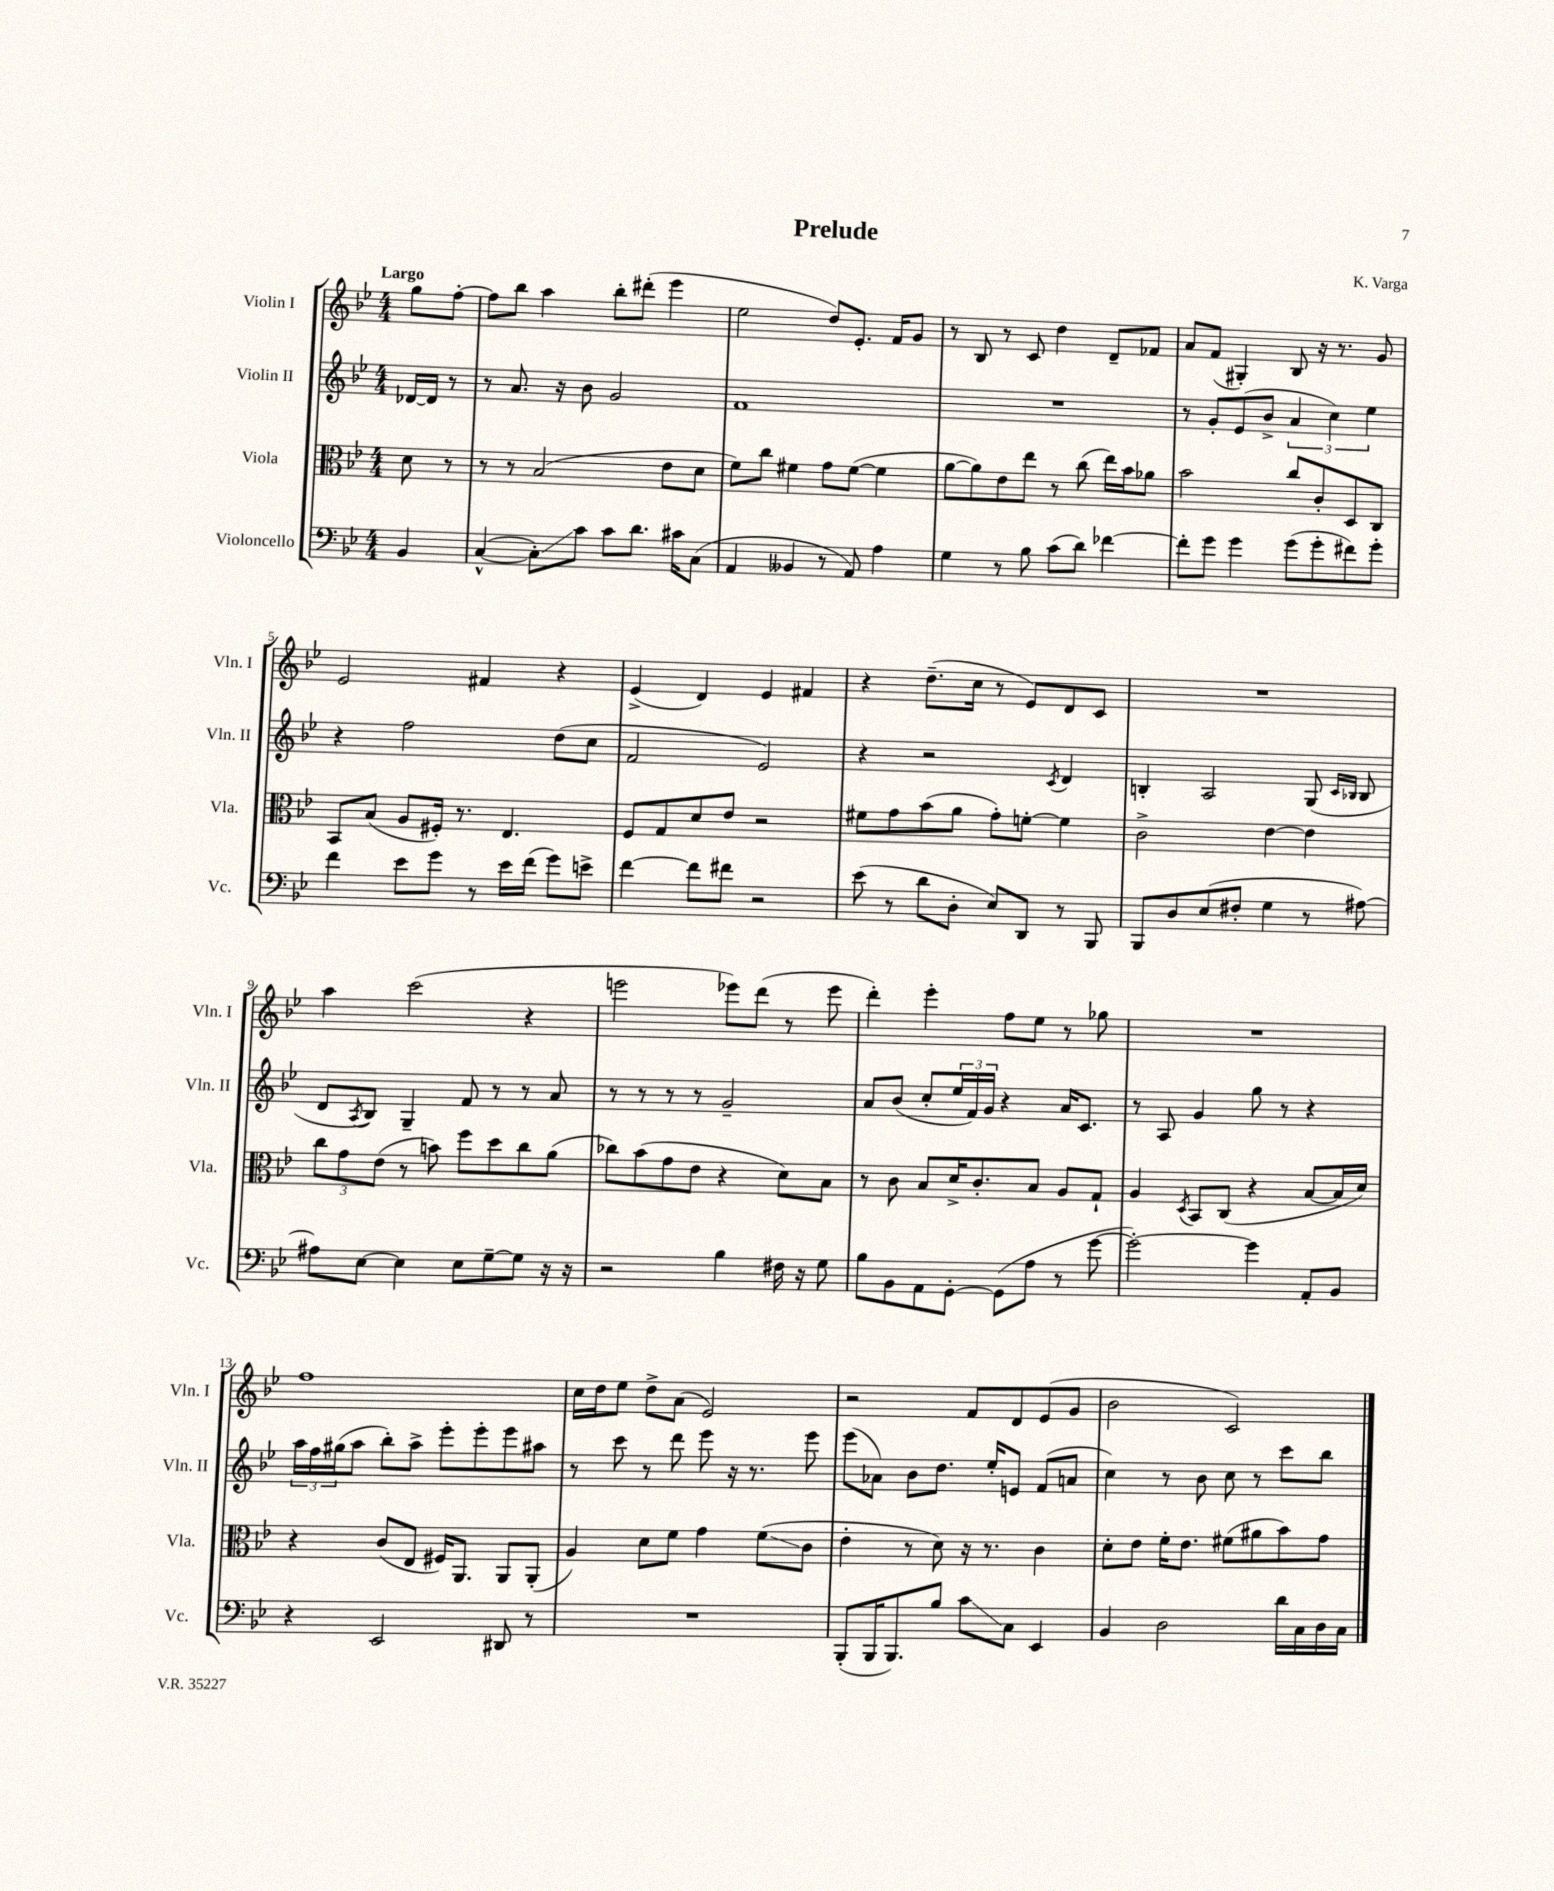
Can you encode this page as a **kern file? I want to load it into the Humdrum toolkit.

**kern	**kern	**kern	**kern
*staff4	*staff3	*staff2	*staff1
*clefF4	*clefC3	*clefG2	*clefG2
*k[b-e-]	*k[b-e-]	*k[b-e-]	*k[b-e-]
*M4/4	*M4/4	*M4/4	*M4/4
4BB-/	8d\	[16d-/LL	8gg\L
.	.	16d-/]JJ	.
.	8r	8r	[8ff'\J
=	=	=	=
([4C^^/	8r	8r	8ff\]L
.	8r	8.a/	8bb-\J
8C'\]L)	(2B-/	.	4aa\
.	.	16r	.
8c\J	.	8b-\	.
8c\L	.	2g/	8bb-'\L
8.d\J	.	.	(8ddd#'\J
.	8e-\L	.	4eee-\
16c#\LK	.	.	.
(8C\J	8d\J	.	.
=	=	=	=
4AA/	8f\L)	1f	2ee-\
.	8cc\J	.	.
4BB--/	4f#\	.	.
8r	8g\L	.	8dd/L)
8AA/)	([8f#\J	.	8.e-'/J
4A\	4f#\]	.	.
.	.	.	16f/LK
.	.	.	8g/J
=	=	=	=
4G\	[8a\L	1r	8r
.	8a\])	.	8B-/
8r	8e-\	.	8r
8B-\	8ee-\J	.	8c/
(8c\L	8r	.	4dd\
8d\J)	(8cc\	.	.
[4f-\	16ee-\LL)	.	8d~/L
.	16b-\J	.	.
.	8a-\J	.	8f-/J
=	=	=	=
8f-'\]L	2b-\	8r	8a/L
8g\J	.	8g'/L	(8f/J
4g\	.	(8e-/	4G#'/)
.	.	8b-^/J	.
(8g\L	8cc/L	6a/	8B-/
8g'\	8c'/	.	16r
.	.	6cc\)	.
.	.	.	8.r
8f#\)	8D/	.	.
.	.	6ee-\	.
8g'\J	8C/J	.	8g/
=	=	=	=
4f\	8BB-/L	4r	2e-/
.	(8B-/J	.	.
8e-\L	8A/L	2ff\	.
8g\J	16F#'/Jk)	.	.
.	8.r	.	.
8r	.	.	4f#/
16e-\LL	4.E-/	.	.
(16f\JJ	.	.	.
8g\L)	.	(8dd\L	4r
8e^\J	.	8cc\J	.
=	=	=	=
[4f\	8F/L	2f/	(4e-^/
.	8G/	.	.
8f\]L	8d/	.	4d/)
8f#\J	8e-/J	.	.
2r	2r	2e-/)	4e-/
.	.	.	4f#/
=	=	=	=
(8e-\	8f#\L	4r	4r
8r	8g\	.	.
8d\L	(8b-\	2r	(8.dd~\L
8D'\J	8a\J	.	.
.	.	.	16cc\Jk
8E-/L)	8g'\L)	.	8r
8DD/J	[8f'\J	.	8e-/L)
.	.	8qc/	.
8r	4f\]	4d/	8d/
8BBB-/	.	.	8c/J
=	=	=	=
8BBB-/L	2c^\	4B'/	1r
8D/	.	.	.
(8E-/	.	2A/	.
8F#'/J	.	.	.
4G\	[4e-\	.	.
8r	4e-\]	(8G/	.
.	.	16qqc/LL	.
.	.	16qqB-/JJ	.
[8A#\)	.	8B-/	.
=	=	=	=
8A#\]L	12cc\L	8d/L	4aa\
.	12g\	.	.
.	.	8qA/	.
[8E-\J	.	8B-/J)	.
.	(12e-\J	.	.
4E-\]	8r	4G~/	(2ccc\
.	8b\)	.	.
8E-\L	8ff\L	8f/	.
[8G~\	8dd\	8r	.
8G\]J	8cc\	8r	4r
16r	(8a\J	8a/	.
16r	.	.	.
=	=	=	=
2r	8cc-\L)	8r	2eee\
.	(8b-\	8r	.
.	8g\	8r	.
.	8e-\J	8r	.
4B-\	4r	2g~/	8eee-\L)
.	.	.	(8ddd\J
16F#\	8d\L)	.	8r
16r	.	.	.
8G\	8B-\J	.	8eee-\
=	=	=	=
8B-\L	8r	8a/L	4ddd'\)
8BB-\	8c\	(8b-/J	.
8AA\	8B-/L	8cc'/L	4eee-'\
[8GG'\J	16d^/K	24ee-/L	.
.	.	24f/)	.
.	8.c'/	.	.
.	.	24g/JJ	.
(8GG\]L	.	4r	8ff\L
8A\J	8B-/J	.	8ee-\J
8r	8A/L	16a/LK	8r
.	.	8.c/J	.
[8g\	8G`/J	.	8gg-\
=	=	=	=
2g'\_)	4A/	8r	1r
.	.	8A/	.
.	8qD/	.	.
.	8BB-/L	4g/	.
.	(8C/J	.	.
4g\]	4r	8gg\	.
.	.	8r	.
8AA'/L	[8B-/L	4r	.
8BB-/J	16B-/]L	.	.
.	16d/JJ)	.	.
=	=	=	=
4r	4r	24aa\LL	1ff
.	.	24ff\	.
.	.	(24gg#\J	.
.	.	8aa\J	.
2EE-/	(8c/L	8bb-'\L)	.
.	8E-/J	8aa^\J	.
.	16F#/LK)	8eee-'\L	.
.	8.AA/J	.	.
.	.	8eee-'\	.
8DD#/	8AA/L	8eee-\	.
8r	(8AA'/J	8aa#\J	.
=	=	=	=
1r	4A/)	8r	16cc\LL
.	.	.	16dd\J
.	.	8ccc\	8ee-\J
.	8d\L	8r	8dd^\L
.	8f\J	8ddd\	(8a\J
.	4g\	8eee-\	2e-/)
.	.	16r	.
.	.	8.r	.
.	(8f\L	.	.
.	8c\J	8eee-\	.
=	=	=	=
(8BBB-'/L	4e-'\	(8eee-\L	2r
16BBB-/K	.	8a-\J)	.
8.BBB-/)	.	.	.
.	8r	8b-\L	.
8B-/J	8d\)	8.dd\J	.
8c\L	16r	.	8f/L
.	8.r	16ee-'/LK	.
8C\J	.	8e/J	8d/
4EE-/	4c\	(8f/L	(8e-/
.	.	8a/J	8g/J
=	=	=	=
4BB-/	8d'\L	4cc\)	2b-\
.	8e-\J	.	.
2D\	16f'\LK	8r	.
.	8.e-\J	.	.
.	.	8b-\	.
.	(8f#\L	8cc\	2c/)
.	8a#\	8r	.
16d\LL	8b-\)	8ccc\L	.
16C\	.	.	.
16D\	8g\J	8bb-\J	.
16C\JJ	.	.	.
==	==	==	==
*-	*-	*-	*-
